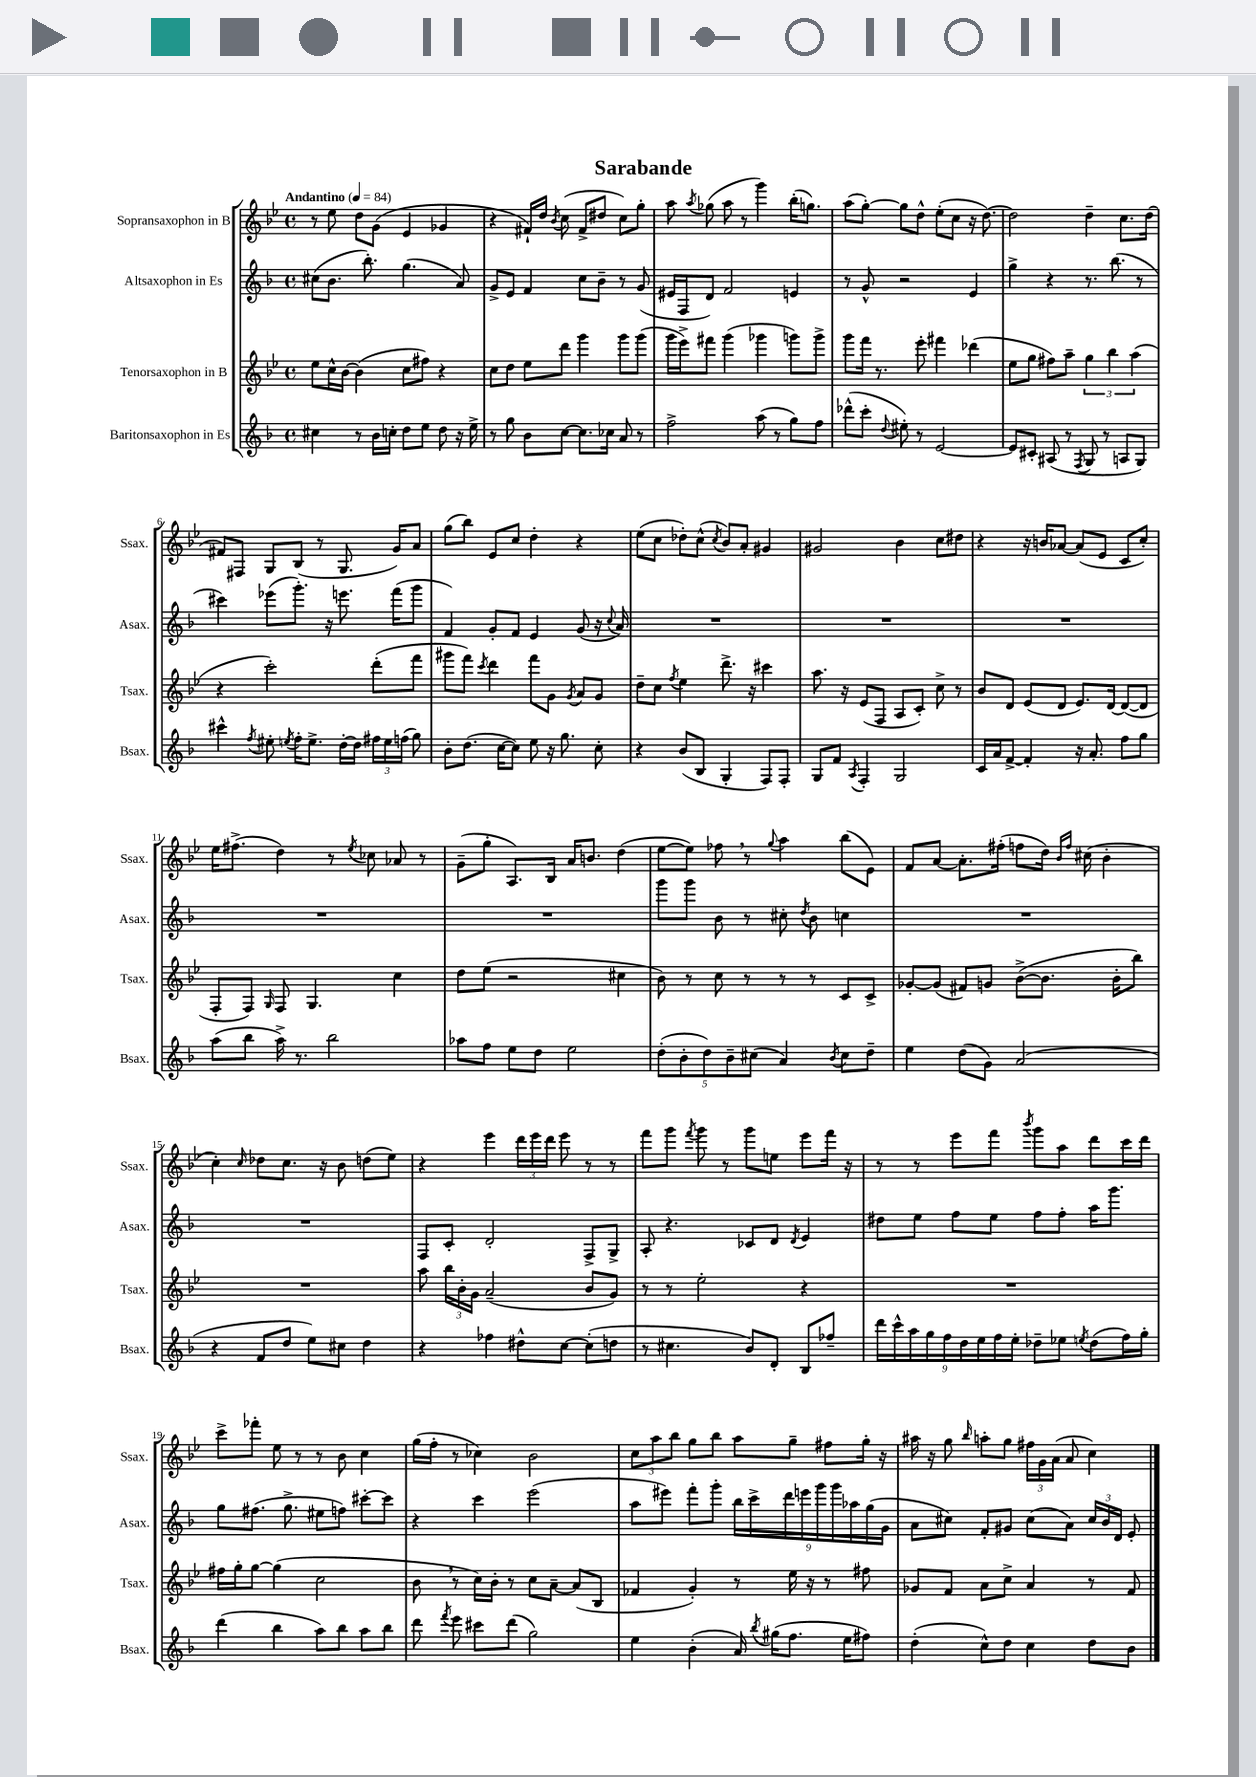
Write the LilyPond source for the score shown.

\header { title = "Sarabande" }
<<
\new StaffGroup <<
\new Staff = "s0" \with { instrumentName = "Sopransaxophon in B" shortInstrumentName = "Ssax." } {
    \clef treble \key bes \major \defaultTimeSignature \time 4/4 \tempo "Andantino" 4 = 84
    \autoBeamOff r8 ees''8 d''8[ g'8]( ees'4 ges'4 |
    r4 fis'16[-!) d''16] \acciaccatura { bes'8 } c''8( fis'8[-> dis''8] c''8[) g''8]-. |
    a''8 \acciaccatura { a''8 } ges''8( a''8 r8 g'''4) bes''16[-.( g''8.]) |
    a''8[( g''8]~-.) g''8[ d''8]-^ ees''8[-.( c''8] r16 d''8.~) |
    d''2 d''4-- c''8.[ d''16]( |
    fis'8[) fis8] g8[ bes8]( r8 g8. g'16[) a'8] |
    g''8[( bes''8]) ees'8[ c''8] d''4-. r4 |
    ees''8[( c''8] des''8[-.) c''8]-^( \acciaccatura { c''8 } bes'8[) a'8]-. gis'4 |
    gis'2 bes'4 c''8[ dis''8] |
    r4 r16 b'16[ aes'8]~ aes'8[( ees'8] c'8[ c''8]-.) |
    ees''16[ fis''8.]->( d''4) r8 \acciaccatura { ees''8 } ces''8 aes'8 r8 |
    g'8[--( g''8]-. a8.[) bes16] a'16[ b'8.] d''4( |
    ees''8[~ ees''8]) fes''8 \breathe r8 \appoggiatura { g''8 } a''4 bes''8[( ees'8]) |
    f'8[ a'8]~ a'8.[-. fis''16]-.( f''8[ d''16]) \grace { bes'16[ f''16] } cis''16( bes'4-. |
    c''4-.) \grace { c''16 } des''8[ c''8.] r16 bes'8 d''8[( ees''8]) |
    r4 ees'''4 \tuplet 3/2 { d'''16[ ees'''16 d'''16] } ees'''8 r8 r8 |
    f'''8[ g'''8] \acciaccatura { f'''8 } g'''8 r8 g'''8[ e''8] ees'''8[ f'''16] r16 |
    r8 r8 ees'''8[ f'''8] \acciaccatura { bes'''8 } g'''8[ a''8] d'''8[ c'''16 d'''16] |
    c'''8[-> fes'''8]-. ees''8 r8 r8 bes'8 c''4 |
    g''16[( f''16]-. r8 ces''4) bes'2 |
    \tuplet 3/2 { c''8[ a''8 bes''8] } g''8[ bes''8] a''8[ g''8]-- fis''8[ g''16]-. r16 |
    ais''16 r16 g''8 \grace { bes''16 } a''8[-. g''8] \tuplet 3/2 { fis''16[ g'16 a'16]( } a'8 c''4) \bar "|." |
}
\new Staff = "s1" \with { instrumentName = "Altsaxophon in Es" shortInstrumentName = "Asax." } {
    \clef treble \key f \major \defaultTimeSignature \time 4/4
    \autoBeamOff cis''8[( bes'8.] bes''8.-.) g''4.( a'8) |
    g'8[-> e'8] f'4 c''8[ bes'8]-- r8 g'8( |
    eis'16[ f16 d'8]) f'2 e'4 |
    r8 g'8-^ r2 e'4 |
    g''4-> r4 r8. bes''8.( r8 |
    cis'''4) ees'''8[( g'''8.]-.) r16 e'''8. f'''16[( g'''8] |
    f'4) g'8[-. f'8] e'4 g'8( r16 \appoggiatura { c''8 } a'16) |
    R1 |
    R1 |
    R1 |
    R1 |
    R1 |
    g'''8[ g'''8] bes'8 r8 cis''8-. \acciaccatura { d''8 } bes'8 c''4 |
    R1 |
    R1 |
    f8[ c'8]-. d'2-. f8[-> g8]-> |
    a8-. r4. ces'8[ d'8] \acciaccatura { d'8 } e'4 |
    dis''8[ e''8] f''8[ e''8] f''8[ f''8]-. a''16[ g'''8.] |
    g''8[ fis''8.]( g''8.-> eis''8[ f''8]) cis'''8[~-. cis'''8] |
    r4 c'''4 e'''2( |
    a''8[ eis'''8]) f'''8[-. g'''8]-. \tuplet 9/8 { bes''16[ c'''16-> d'''16 e'''16 g'''16 g'''16 aes''16 g''16( g'16] } |
    a'8[ cis''8]) f'8[-. gis'8] cis''8[( a'8]) \tuplet 3/2 { cis''16[ bes'16 d'16] } e'8-. \bar "|." |
}
\new Staff = "s2" \with { instrumentName = "Tenorsaxophon in B" shortInstrumentName = "Tsax." } {
    \clef treble \key bes \major \defaultTimeSignature \time 4/4
    \autoBeamOff ees''8[ c''16-^ bes'16]~ bes'4( c''8[ fis''8]) r4 |
    c''8[ d''8] ees''8[ d'''8] g'''4 g'''8[ g'''8]( |
    g'''16[ ees'''16->) fis'''8] g'''4( ges'''4 g'''8[) g'''8]-> |
    g'''8[ f'''16] r8. ees'''8-. fis'''4 des'''4( |
    ees''8[ g''8] fis''8[) a''8]-- \tuplet 3/2 { g''4 bes''4 a''4( } |
    r4 c'''2-.) d'''8[-.( f'''8] |
    gis'''8[ f'''8]) \acciaccatura { c'''8 } d'''4 f'''8[ g'8] \acciaccatura { g'8 } a'8[ g'8] |
    d''8[-- c''8] \acciaccatura { f''8 } ees''4 d'''8.-> r16 cis'''4 |
    a''8. r16 ees'8[( f8] a8[ c'8]-.) c''8-> r8 |
    bes'8[ d'8] ees'8[( d'8] ees'8.[) d'16]~ d'8[~( d'8] |
    f8[-. f8]) \grace { g16 } f8 g4. c''4 |
    d''8[ ees''8]( r2 cis''4 |
    bes'8) r8 c''8 r8 r8 r8 c'8[ c'8]-> |
    ges'8[~-. ges'8]( fis'8[) g'8] bes'8[~->( bes'8.] bes'16[-. bes''8]) |
    R1 |
    a''8 \tuplet 3/2 { bes''16[ bes'16-. g'16] } a'2--( bes'8[ g'8]) |
    r8 r8 ees''2-. r4 |
    R1 |
    fis''16[ g''16-. g''8]~ g''4( c''2 |
    bes'8 \breathe r8 c''16[) bes'16]-. r8 c''8[ a'8]~-- a'8[( bes8] |
    fes'4 g'4-.) r8 ees''16 r16 r8 fis''8 |
    ges'8[ f'8] a'8[ c''8]-> a'4 r8 f'8 \bar "|." |
}
\new Staff = "s3" \with { instrumentName = "Baritonsaxophon in Es" shortInstrumentName = "Bsax." } {
    \clef treble \key f \major \defaultTimeSignature \time 4/4
    \autoBeamOff cis''4 r8 bes'16[ c''16]-. d''8[ e''8] d''8 r16 e''16-> |
    r8 g''8 bes'8[ c''8]~ c''8.[ ces''16] a'8 r8 |
    f''2-> a''8( r8 g''8[) f''8] |
    des'''8[-^( c'''8]-. \appoggiatura { d''8 } eis''8-.) r8 e'2~ |
    e'8[ cis'8]-. ais8( r8 \acciaccatura { f8 } g8 r8 a8[ g8]) |
    cis'''4-^ \acciaccatura { f''8 } eis''8-. \acciaccatura { e''8 } f''16[-. e''8.]-> d''16[~-. d''16] \tuplet 3/2 { fis''16[ e''16 f''16]( } g''8) |
    bes'8[-. d''8.]( c''16[~ c''8]) e''8 r16 g''8. c''8-. |
    r4 bes'8[( bes8] g4-. f8[) f8]-. |
    g8[ f'8] \acciaccatura { a8 } f4-. g2 |
    c'16[ a'16 f'8]~-> f'4-. r16 a'8.-. f''8[ g''8] |
    a''8[( bes''8] a''16->) r8. bes''2 |
    aes''8[ f''8] e''8[ d''8] e''2 |
    \tuplet 5/4 { d''8[-.( bes'8-. d''8) bes'8-- cis''8]( } a'4) \acciaccatura { bes'8 } cis''8[ d''8]-- |
    e''4 d''8[( g'8]) a'2( |
    r4 f'8[ d''8] e''8[) cis''8] d''4 |
    r4 fes''4 dis''8[-^ c''8]~ c''8[-.( d''8] |
    r8 cis''4. bes'8[) d'8]-. bes8[ fes''8]-- |
    \tuplet 9/8 { d'''16[ c'''16-^ a''16 g''16 f''16 d''16 e''16 f''16 e''16]-. } des''8[-- ees''8] \acciaccatura { e''8 } des''8[( f''16) g''16]-. |
    d'''4( bes''4 a''8[) bes''8] a''8[ bes''8] |
    d'''8 \acciaccatura { f'''8 } e'''8 cis'''8[ d'''8]( g''2) |
    e''4 bes'4-.( a'16) \acciaccatura { bes''8 } gis''16[( f''8.] e''16[ fis''8]) |
    d''4-.( c''8[-^) d''8] c''4 d''8[ bes'8] \bar "|." |
}
>>
>>
